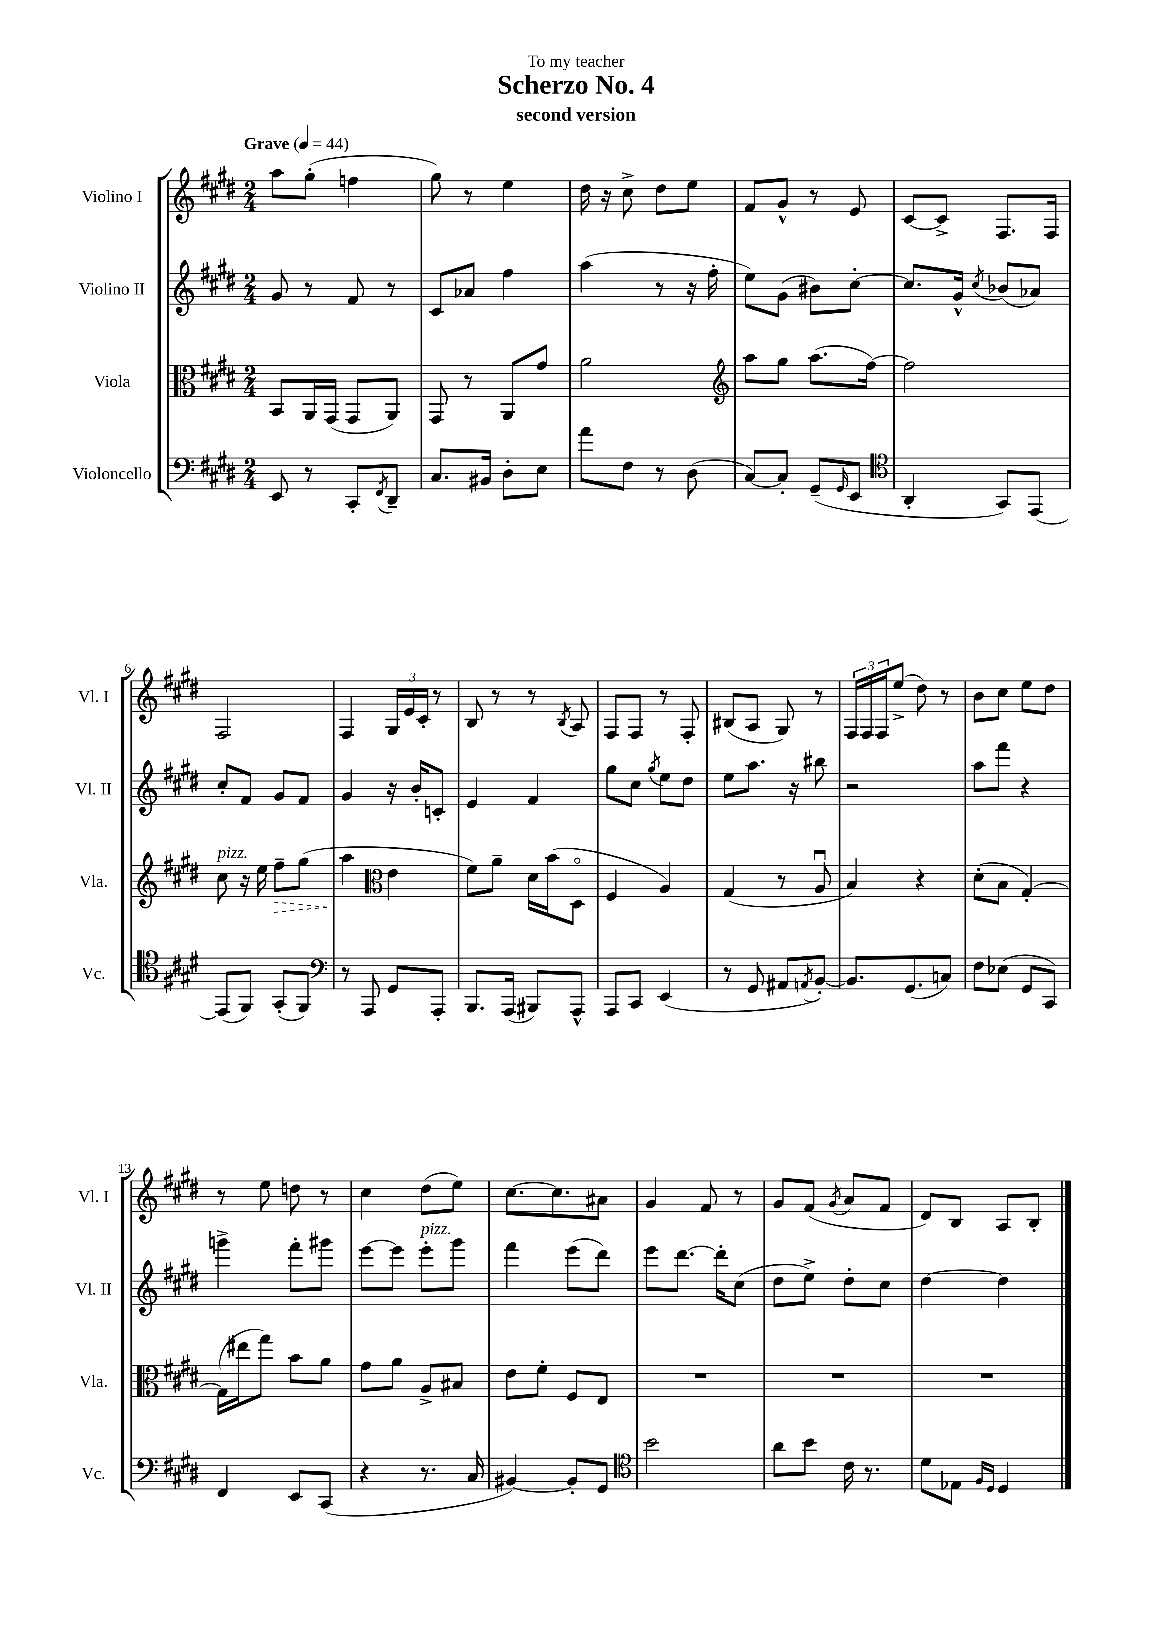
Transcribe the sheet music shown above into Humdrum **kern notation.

**kern	**kern	**kern	**kern
*staff4	*staff3	*staff2	*staff1
*clefF4	*clefC3	*clefG2	*clefG2
*k[f#c#g#d#]	*k[f#c#g#d#]	*k[f#c#g#d#]	*k[f#c#g#d#]
*M2/4	*M2/4	*M2/4	*M2/4
*MM44	*MM44	*MM44	*MM44
8EE	8BB	8g#	8aa
8r	16AA	8r	(8gg#'
.	(16GG#	.	.
8CC#'	8GG#	8f#	4ff
8qFF#	.	.	.
8DD#~	8AA)	8r	.
=	=	=	=
8.C#	8GG#	8c#	8gg#)
.	8r	8a-	8r
16BB#	.	.	.
8D#'	8AA	4ff#	4ee
8E	8g#	.	.
=	=	=	=
8a	2a	(4aa	16dd#
.	.	.	16r
8F#	.	.	8cc#^
8r	.	8r	8dd#
(8D#	.	16r	8ee
.	.	16ff#'	.
=	=	=	=
*	*clefG2	*	*
[8C#)	8aa	8ee)	8f#
8C#']	8gg#	(8g#	8g#^^
(8GG#~	(8.aa	8b#)	8r
16qqGG#	.	.	.
8EE	.	[8cc#'	8e
.	[16ff#)	.	.
=	=	=	=
*clefC4	*	*	*
4AA'	2ff#]	8.cc#]	[8c#
.	.	.	8c#^]
.	.	16g#^^	.
.	.	8qcc#	.
8GG#)	.	(8b-	8.F#
[8EE	.	8a-)	.
.	.	.	16F#
=	=	=	=
(8EE]	8cc#	8cc#'	2F#
8FF#)	16r	8f#	.
.	16ee	.	.
(8GG#'	8ff#~	8g#	.
8FF#)	(8gg#	8f#	.
=	=	=	=
*clefF4	*	*	*
8r	4aa	4g#	4F#
8AAA	.	.	.
*	*clefC3	*	*
8GG#	4e	16r	24G#
.	.	.	24e
.	.	16b'	.
.	.	.	24c#'
8AAA'	.	8c'	8r
=	=	=	=
8.BBB	8f#)	4e	8B
.	8a~	.	8r
(16AAA	.	.	.
8BBB#)	16d#	4f#	8r
.	(16b	.	.
.	.	.	8qB
8AAA^^	8D#o	.	8A
=	=	=	=
8AAA	4F#	8gg#	8F#
8CC#	.	8cc#	8F#
.	.	8qgg#	.
(4EE	4A)	8ee	8r
.	.	8dd#	8F#'
=	=	=	=
8r	(4G#	8ee	(8B#
8GG#	.	8.aa	8A
8AA#	8r	.	8G#)
.	.	16r	.
8qAA	.	.	.
[8BB')	8Au	8bb#	8r
=	=	=	=
8.BB]	4B)	2r	24F#
.	.	.	24F#
.	.	.	24F#
.	.	.	(8ee^
(8.GG#	.	.	.
.	4r	.	8dd#)
8C)	.	.	8r
=	=	=	=
8F#	(8d#'	8aa	8b
(8E-	8B	8fff#	8cc#
8GG#	[4G#')	4r	8ee
8CC#)	.	.	8dd#
=	=	=	=
4FF#	(16G#]	4ggg^	8r
.	16ee#	.	.
.	8gg#)	.	8ee
8EE	8b	8fff#'	8dd
(8CC#	8a	8ggg#	8r
=	=	=	=
4r	8g#	[8eee	4cc#
.	8a	8eee]	.
8.r	8A^	8eee'	(8dd#
.	8B#	8ggg#	8ee)
16C#	.	.	.
=	=	=	=
[4BB#)	8e	4fff#	[8.cc#
.	8f#'	.	.
.	.	.	8.cc#]
8BB#']	8F#	(8eee	.
8GG#	8E	8ddd#)	8a#
=	=	=	=
*clefC4	*	*	*
2b	2r	8eee	4g#
.	.	[8.ddd#	.
.	.	.	8f#
.	.	16ddd#']	.
.	.	(8cc#	8r
=	=	=	=
8a	2r	8dd#	8g#
8b	.	8ee^)	(8f#
.	.	.	8qg#
16c#	.	8dd#'	8a
8.r	.	.	.
.	.	8cc#	8f#
=	=	=	=
8d#	2r	[4dd#	8d#)
8E-	.	.	8B
16qqF#	.	.	.
16qqD#	.	.	.
4D#	.	4dd#]	8A
.	.	.	8B'
==	==	==	==
*-	*-	*-	*-
